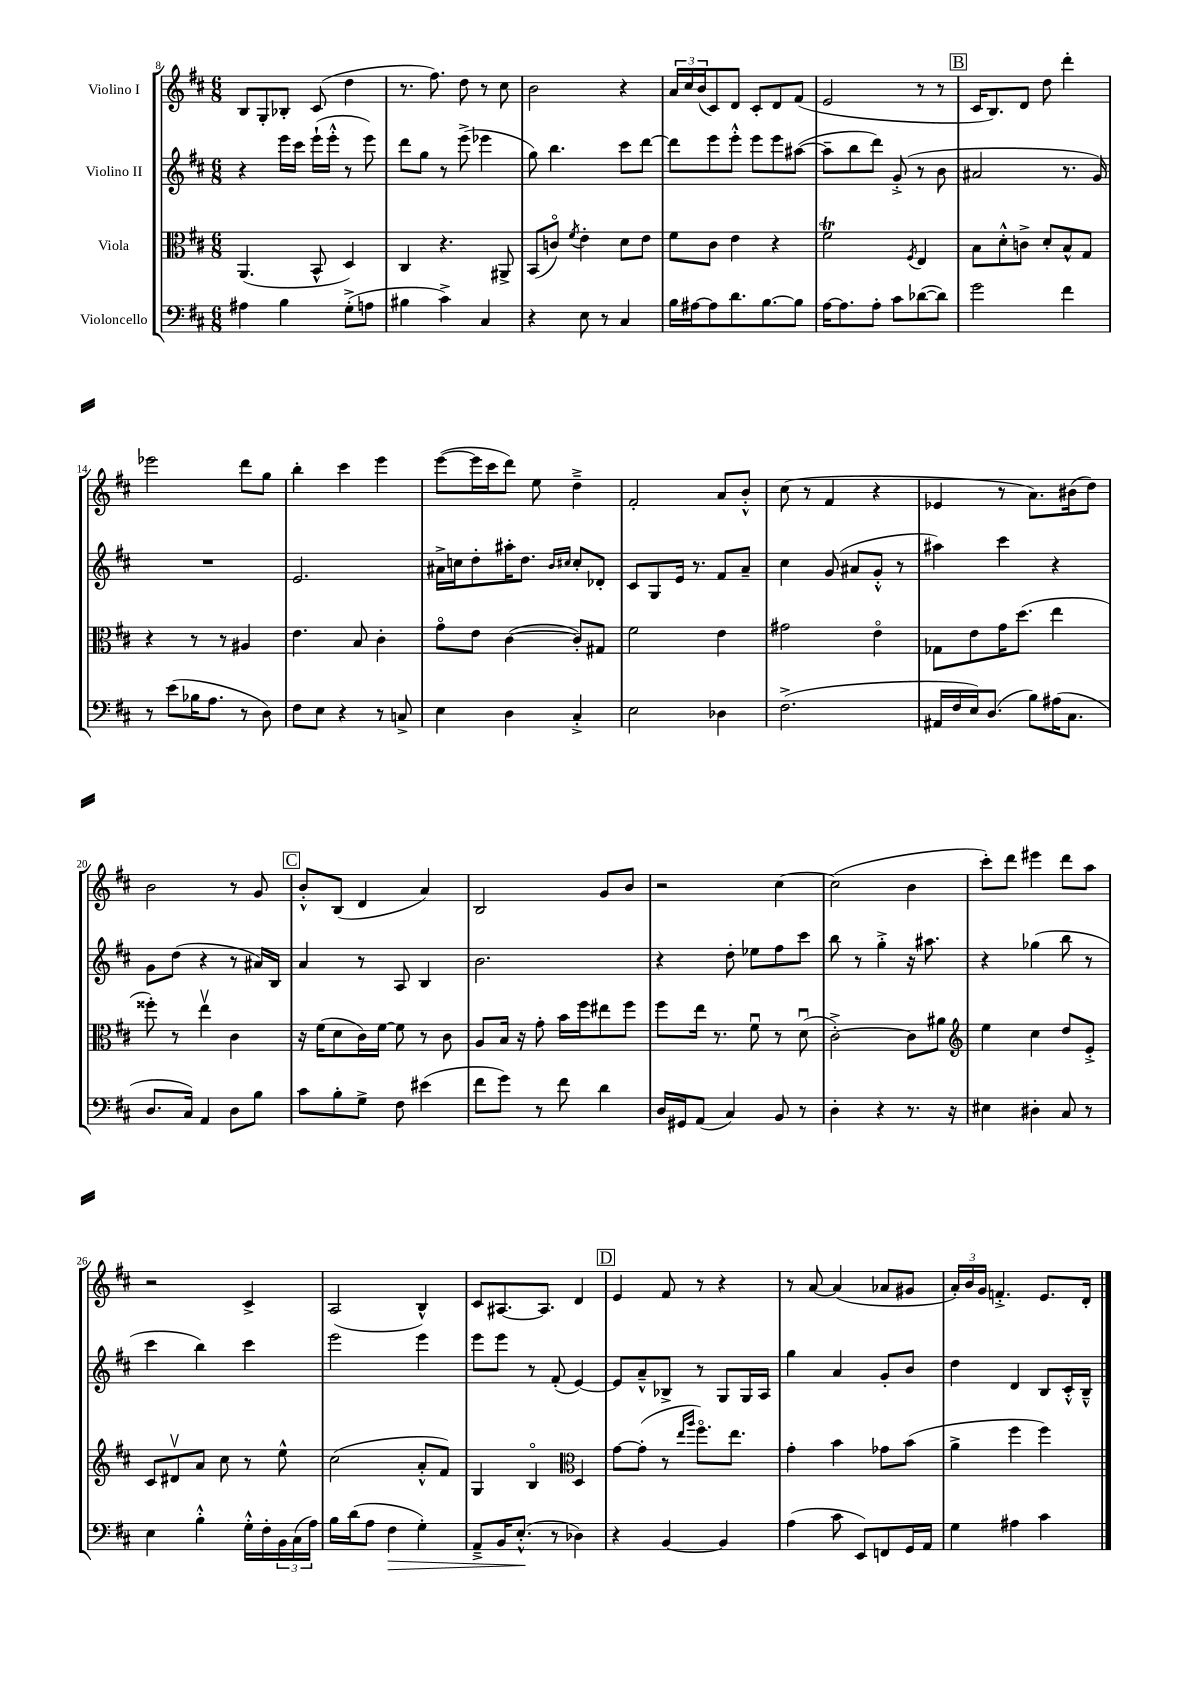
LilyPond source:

<<
\new StaffGroup <<
\new Staff = "s0" \with { instrumentName = "Violino I" } {
    \clef treble \key d \major \numericTimeSignature \time 6/8
    b8 g8-. bes8-. cis'8( d''4 |
    r8. fis''8.) d''8 r8 cis''8 |
    b'2 r4 |
    \tuplet 3/2 { a'16 cis''16 b'16( } cis'8) d'8 cis'8-. d'8 fis'8( |
    e'2 r8 r8 |
    \mark \markup { \box "B" } cis'16 b8.) d'8 d''8 d'''4-. |
    ees'''2 d'''8 g''8 |
    b''4-. cis'''4 e'''4 |
    e'''8~( e'''16 cis'''16 d'''8) e''8 d''4---> |
    fis'2-. a'8 b'8-.-^ |
    cis''8( r8 fis'4 r4 |
    ees'4 r8 a'8.) bis'16( d''8) |
    b'2 r8 g'8 |
    \mark \markup { \box "C" } b'8-.-^ b8( d'4 a'4) |
    b2 g'8 b'8 |
    r2 cis''4~ |
    cis''2( b'4 |
    cis'''8-.) d'''8 eis'''4 d'''8 a''8 |
    r2 cis'4-> |
    a2( b4-^) |
    cis'8 ais8.~ ais8. d'4 |
    \mark \markup { \box "D" } e'4 fis'8 r8 r4 |
    r8 a'8~ a'4( aes'8 gis'8 |
    \tuplet 3/2 { a'16-.) b'16 g'16 } f'4.-.-> e'8. d'16-. \bar "|." |
}
\new Staff = "s1" \with { instrumentName = "Violino II" } {
    \clef treble \key d \major \numericTimeSignature \time 6/8
    r4 e'''16 cis'''16 e'''16-!( e'''16-.-^ r8 e'''8) |
    d'''8 g''8 r8 e'''8->( ees'''4 |
    g''8) b''4. cis'''8 d'''8~ |
    d'''8 e'''8 e'''8-.-^ e'''8 e'''8 ais''8~( |
    ais''8-- b''8 d'''8) g'8-.->( r8 b'8 |
    \mark \markup { \box "B" } ais'2 r8. g'16) |
    R2. |
    e'2. |
    ais'16-> c''16 d''8-. ais''16-. d''8. \grace { b'16 cis''16 } cis''8-. des'8-. |
    cis'8 g8 e'16 r8. fis'8 a'8-- |
    cis''4 g'8( ais'8 g'8-.-^ r8 |
    ais''4) cis'''4 r4 |
    g'8 d''8( r4 r8 ais'16) b16 |
    \mark \markup { \box "C" } a'4 r8 a8 b4 |
    b'2. |
    r4 d''8-. ees''8 fis''8 cis'''8 |
    b''8 r8 g''4-.-> r16 ais''8. |
    r4 ges''4( b''8 r8 |
    cis'''4 b''4) cis'''4 |
    e'''2 e'''4 |
    e'''8 e'''8 r8 fis'8-.( e'4~) |
    \mark \markup { \box "D" } e'8 a'8---^ bes8-> r8 g8 g16 a16 |
    g''4 a'4 g'8-. b'8 |
    d''4 d'4 b8 cis'16-.-^ b16---^ \bar "|." |
}
\new Staff = "s2" \with { instrumentName = "Viola" } {
    \clef alto \key d \major \numericTimeSignature \time 6/8
    a,4.( b,8-^ d4) |
    cis4 r4. ais,8-> |
    b,8( c'8\flageolet) \acciaccatura { fis'8 } e'4-. d'8 e'8 |
    fis'8 cis'8 e'4 r4 |
    fis'2\trill \acciaccatura { fis8 } e4 |
    \mark \markup { \box "B" } b8 d'8-.-^ c'8-> d'8-. b8-^ g8 |
    r4 r8 r8 ais4 |
    e'4. b8 cis'4-. |
    g'8\flageolet e'8 cis'4~( cis'8-.) gis8 |
    fis'2 e'4 |
    gis'2 e'4\flageolet |
    ges8 e'8 g'16 d''8.( e''4 |
    fisis''8-.) r8 e''4\upbow cis'4 |
    \mark \markup { \box "C" } r16 fis'16( d'8 cis'16) fis'16~ fis'8 r8 cis'8 |
    a8 b16 r16 g'8-. b'16 fis''16 eis''8 fis''8 |
    fis''8 e''16 r8. fis'8\downbow r8 d'8\downbow( |
    cis'2~-.->) cis'8 ais'8 |
    \clef treble e''4 cis''4 d''8 e'8-.-> |
    cis'8 dis'8\upbow a'8 cis''8 r8 e''8-^ |
    cis''2( a'8-.-^ fis'8) |
    g4 b4\flageolet \clef alto d4 |
    \mark \markup { \box "D" } g'8~ g'8-.( r8 \grace { e''16 a''16 } fis''8.\flageolet) e''8. |
    g'4-. b'4 ges'8 b'8( |
    a'4-> fis''4 fis''4) \bar "|." |
}
\new Staff = "s3" \with { instrumentName = "Violoncello" } {
    \clef bass \key d \major \numericTimeSignature \time 6/8
    ais4 b4 g8-.->( a8 |
    bis4 cis'4->) cis4 |
    r4 e8 r8 cis4 |
    b16 ais16~ ais8 d'8. b8.~ b8 |
    a16~ a8. a8-. cis'8 des'8~( des'8) |
    \mark \markup { \box "B" } g'2 fis'4 |
    r8 e'8( bes16 a8. r8 d8) |
    fis8 e8 r4 r8 c8-> |
    e4 d4 cis4-.-> |
    e2 des4 |
    fis2.->( |
    ais,16 fis16 e16) d8.( b8) ais16( cis8. |
    d8. cis16) a,4 d8 b8 |
    \mark \markup { \box "C" } cis'8 b8-. g8-> fis8 eis'4( |
    fis'8 g'8) r8 fis'8 d'4 |
    d16 gis,16 a,8( cis4) b,8 r8 |
    d4-. r4 r8. r16 |
    eis4 dis4-. cis8 r8 |
    e4 b4-.-^ g16-.-^ fis16-. \tuplet 3/2 { b,16 cis16( a16) } |
    b16 d'16( a8 fis4\> g4-.) |
    a,8---> b,16 e8.-.-^\!( r8 des4) |
    \mark \markup { \box "D" } r4 b,4~ b,4 |
    a4( cis'8 e,8) f,8 g,16 a,16 |
    g4 ais4 cis'4 \bar "|." |
}
>>
>>
\layout { \context { \Score currentBarNumber = #8 } }
